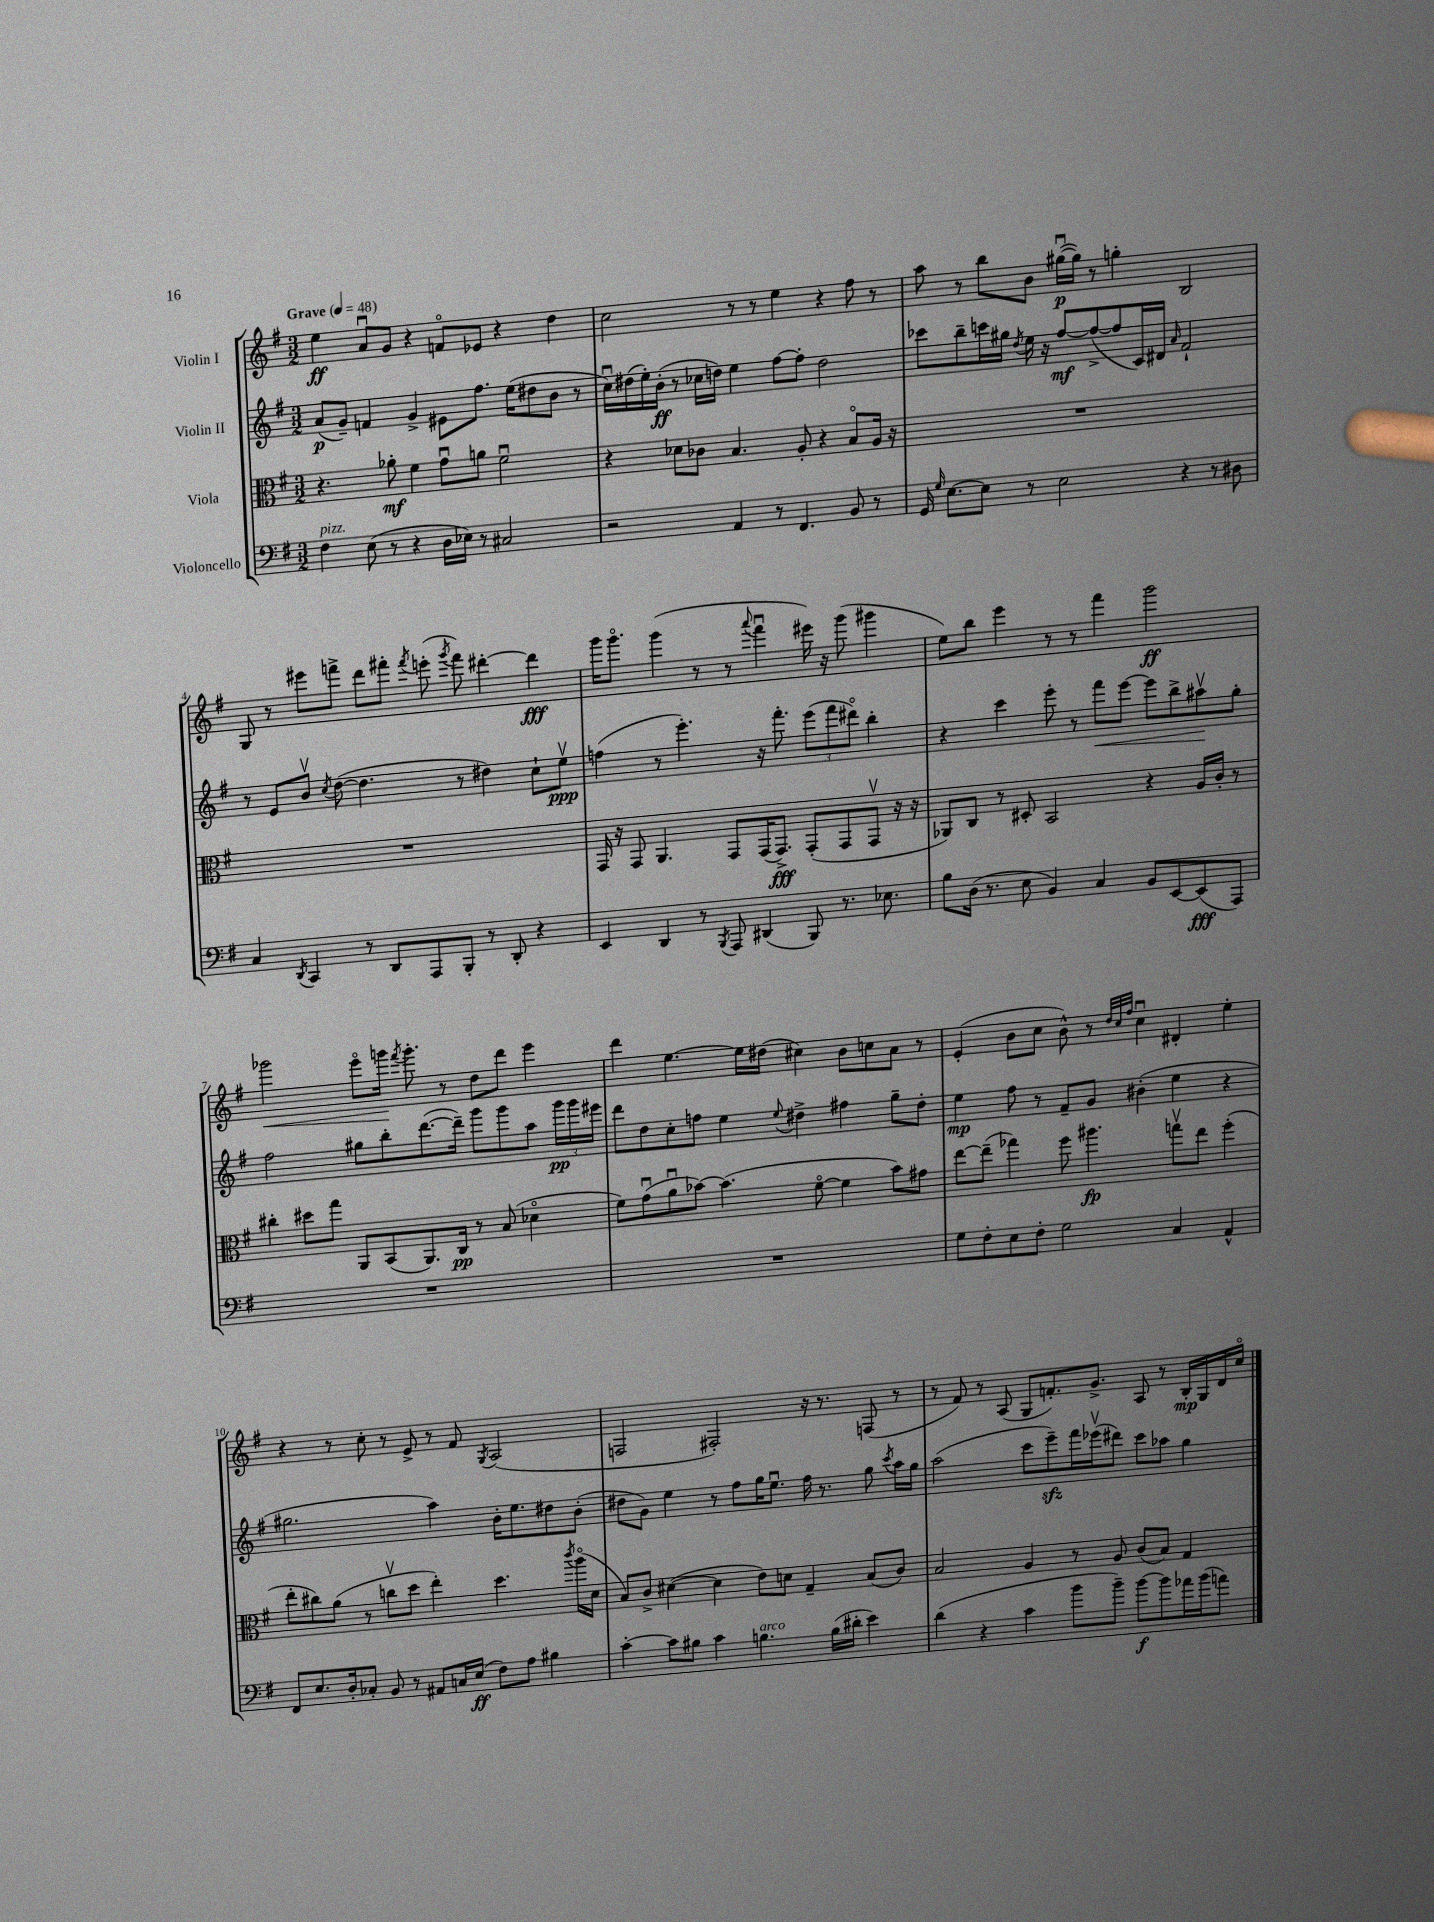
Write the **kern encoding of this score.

**kern	**dynam	**kern	**dynam	**kern	**dynam	**kern	**dynam
*part4	*part4	*part3	*part3	*part2	*part2	*part1	*part1
*staff4	*staff4	*staff3	*staff3	*staff2	*staff2	*staff1	*staff1
*I"Violoncello	*	*I"Viola	*	*I"Violin II	*	*I"Violin I	*
*clefF4	*	*clefC3	*	*clefG2	*	*clefG2	*
*k[f#]	*	*k[f#]	*	*k[f#]	*	*k[f#]	*
*M3/2	*	*M3/2	*	*M3/2	*	*M3/2	*
*MM48	*	*MM48	*	*MM48	*	*MM48	*
=1	=1	=1	=1	=1	=1	=1	=1
!	!	!	!	!	!	!LO:TX:a:B:t=Grave	!
!LO:TX:a:i:t=pizz.	!	!	!	!	!	!	!
4F#\	.	4.r	.	(8a/L	p	4ee\	ff
.	.	.	.	8g~/J)	.	.	.
(8E\	.	.	.	4fn/	.	8au/L	.
8r	.	8a-X'\	mf	.	.	8g/J	.
4r	.	4f#\	.	4g^/	.	4r	.
16D\LL	.	8gu\L	.	8e#X\L	.	8fn/L	.
16E-X\JJ)	.	.	.	.	.	.	.
8r	.	8an\J	.	8.ff#\J	.	8e-X/J	.
2C#X/	.	2f#u\	.	.	.	4r	.
.	.	.	.	(16ee\KL	.	.	.
.	.	.	.	8dd#X\	.	.	.
.	.	.	.	8b\J	.	4dd\	.
.	.	.	.	8r	.	.	.
=2	=2	=2	=2	=2	=2	=2	=2
2r	.	4r	.	16ccu\LL)	.	2cc\	.
.	.	.	.	(16dd#X\	.	.	.
.	.	.	.	16ee'\)	.	.	.
.	.	.	.	(16b'\JJ	ff	.	.
.	.	8d-X\L	.	8r	.	.	.
.	.	8c-X\J	.	16cc-X\LL	.	.	.
.	.	.	.	16ddn\JJ)	.	.	.
4AA/	.	4.B/	.	4ee\	.	8r	.
.	.	.	.	.	.	8r	.
8r	.	.	.	[8ff#\L	.	4ee\	.
4.FF#/	.	8A'/	.	8ff#'\J]	.	.	.
.	.	4r	.	2dd\	.	4r	.
8BB/	.	8B/L	.	.	.	8ff#\	.
8r	.	16A/Jk	.	.	.	8r	.
.	.	16r	.	.	.	.	.
=3	=3	=3	=3	=3	=3	=3	=3
16GG/	.	1.r	.	8ccc-X\L	.	8aa\	.
16qqG/	.	.	.	.	.	.	.
[8.E\L	.	.	.	.	.	.	.
.	.	.	.	8bb~\	.	8r	.
8E\J]	.	.	.	16cccn\L	.	8bb\L	.
.	.	.	.	16gg#X\JJ	.	.	.
.	.	.	.	8qdd/	.	.	.
8r	.	.	.	16ee\	.	8b\J	.
.	.	.	.	16r	.	.	.
2E\	.	.	.	[8ff#/L	mf	([16gg#Xu\LL	p
.	.	.	.	.	.	16gg#\JJ])	.
.	.	.	.	(8ff#^/_	.	8r	.
.	.	.	.	8ff#/]	.	4ggn'\	.
.	.	.	.	16c/L)	.	.	.
.	.	.	.	16d#X/JJ	.	.	.
.	.	.	.	16qqa/	.	.	.
4r	.	.	.	2f#`/	.	2B/	.
8r	.	.	.	.	.	.	.
8D#X\	.	.	.	.	.	.	.
!!LO:LB:g=z
=4	=4	=4	=4	=4	=4	=4	=4
4C/	.	1.r	.	8r	.	8G/	.
.	.	.	.	8e/L	.	8r	.
8qDD/	.	.	.	.	.	.	.
4CC/	.	.	.	8bv/J	.	8eee#X\L	.
.	.	.	.	8qcc/	.	.	.
.	.	.	.	([8dd\	.	8fffn^\J	.
8r	.	.	.	4.dd\]	.	8ddd\L	.
8DD/L	.	.	.	.	.	8fff#X'\J	.
.	.	.	.	.	.	8qfff#/	.
8AAA/	.	.	.	.	.	(8eeen'\	.
.	.	.	.	.	.	8qggg/	.
8BBB'/J	.	.	.	8r	.	8fff#\)	.
8r	.	.	.	4dd#X\)	.	[4ddd#X'\	.
8DD'/	.	.	.	.	.	.	.
4r	.	.	.	8cc`\L	.	4ddd#\]	fff
.	.	.	.	8eev\J	ppp	.	.
=5	=5	=5	=5	=5	=5	=5	=5
4EE/	.	16GG/	.	(4ffn\	.	16ggg\KL	.
.	.	16r	.	.	.	8.ggg\J	.
.	.	8GG/	.	.	.	.	.
4DD/	.	4.AA/	.	8r	.	(4ggg\	.
.	.	.	.	4.eee'\)	.	.	.
8r	.	.	.	.	.	8r	.
8qBBB/	.	.	.	.	.	.	.
8AAA/	.	8GG/L	.	.	.	8r	.
.	.	.	.	.	.	8qqaaa/	.
(4DD#X/	.	(16GG/K	.	16r	.	4fff#u\	.
.	.	8.GG^/J)	fff	8.fff#'\	.	.	.
8BBB/)	.	(8GG'/L	.	(12eee\L	.	16eee#X\)	.
.	.	.	.	.	.	16r	.
.	.	.	.	12fff#\	.	.	.
8.r	.	8GG/	.	.	.	(8ggg\	.
.	.	.	.	12ddd#X\J)	.	.	.
.	.	8GGv/J	.	4bb'\	.	4ggg#X\	.
8.E-X\	.	.	.	.	.	.	.
.	.	16r	.	.	.	.	.
.	.	16r	.	.	.	.	.
=6	=6	=6	=6	=6	=6	=6	=6
8B\L	.	8AA-X/L)	.	4r	.	8ee\L)	.
(16D\Jk	.	8C/J	.	.	.	8bb\J	.
8.r	.	.	.	.	.	.	.
.	.	8r	.	4ccc\	.	4eee\	.
8E\	.	8D#X'/	.	.	.	.	.
4BB/)	.	2BB/	.	8eee'\	.	8r	.
.	.	.	.	8r	.	8r	.
!	!	!	!	!	!LO:HP:b	!	!
4C/	.	.	.	8fff#\L	<	4fff#\	.
.	.	.	.	[8eee\J	.	.	.
8BB/L	.	4r	.	8eee\L]	.	2ggg\	ff
[8EE/	.	.	.	8bb^\	.	.	.
(8EE/]	fff	16A/LL	.	8aa#Xv\	.	.	.
.	.	16c'/JJ	.	.	.	.	.
8AAA/J)	.	8r	.	8gg'\J	[	.	.
!!LO:LB:g=z
=7	=7	=7	=7	=7	=7	=7	=7
!	!	!	!	!	!	!	!LO:HP:b
1.r	.	4cc#X'\	.	2ff#\	.	2ggg-X\	<
.	.	8dd#X\L	.	.	.	.	.
.	.	8gg\J	.	.	.	.	.
.	.	8AA/L	.	8gg#X\L	.	8eee\L	.
.	.	(8BB/	.	8bb'\	.	16gggn\Jk	.
.	.	.	.	.	.	8qfff#/	.
.	.	.	.	.	.	8.ggg'\	[
.	.	8.AA/)	.	([8.ddd\	.	.	.
.	.	.	.	.	.	8r	.
.	.	16C/Jk	pp	16ddd~\Jk])	.	.	.
.	.	8r	.	8ggg\L	.	8dd\L	.
.	.	(8B/	.	8ggg\	.	8ddd\J	.
.	.	4d-X\	.	8aa\J	.	4eee\	.
.	.	.	.	24ggg\LL	pp	.	.
.	.	.	.	24ggg\	.	.	.
.	.	.	.	24eee#X\JJ	.	.	.
=8	=8	=8	=8	=8	=8	=8	=8
1.r	.	8f#\L)	.	8ddd\L	.	4ddd\	.
.	.	(8gu\	.	8dd\	.	.	.
.	.	8au\	.	8cc'\	.	[4.ee\	.
.	.	[8b-X\J)	.	8ffn\J	.	.	.
.	.	(4.b-\]	.	4ee\	.	.	.
.	.	.	.	.	.	16ee\LL]	.
.	.	.	.	.	.	(16dd#X\JJ	.
.	.	.	.	8qqee/	.	.	.
.	.	.	.	4dd#X^\	.	4cc#X\)	.
.	.	[8f#\	.	.	.	.	.
.	.	4f#\]	.	4ff#X\	.	8b\L	.
.	.	.	.	.	.	8ccn\	.
.	.	8b-\L)	.	8gg~\L	.	8a\J	.
.	.	8g#X\J	.	8dd#'\J	.	8r	.
=9	=9	=9	=9	=9	=9	=9	=9
8G\L	.	[8ee\L	.	4ee\	mp	(4e'/	.
8F#'\	.	(8ee~\J]	.	.	.	.	.
8E\	.	4gg-X\)	.	8ff#\	.	8b\L	.
8F#'\J	.	.	.	8r	.	8cc\J	.
2G\	.	8ff#\	.	8f#~/L	.	8b^^\)	.
.	.	4.aa#X\	fp	8g/J	.	8r	.
.	.	.	.	.	.	32qqdd/LLL	.
.	.	.	.	.	.	32qqcc/	.
.	.	.	.	.	.	32qqff#/JJJ	.
.	.	.	.	(4b#X'\	.	4ccu\	.
4C/	.	8ggnv\L	.	4ee\	.	4d#X'/	.
.	.	8ee\J	.	.	.	.	.
4AA^^/	.	(4ff#'\	.	4r	.	4ee'\	.
!!LO:LB:g=z
=10	=10	=10	=10	=10	=10	=10	=10
8FF#/L	.	8ee'\L	.	2.gg#X\	.	4r	.
8.E/	.	8cc#X\)	.	.	.	.	.
.	.	(8a\J	.	.	.	8r	.
16D'/k	.	.	.	.	.	.	.
8C-X'/J	.	8r	.	.	.	8cc'\	.
8BB/	.	8ccnv\L	.	.	.	8r	.
8r	.	8dd\J	.	.	.	8e^/	.
8AA#X/L	.	4ee'\)	.	4aa\)	.	8r	.
16Cn/L	.	.	.	.	.	8f#/	.
(16E/JJ	ff	.	.	.	.	.	.
.	.	.	.	.	.	8qG/	.
8F#\L)	.	4.dd\	.	16b'\KL	.	(2A/	.
.	.	.	.	8.ee\	.	.	.
8A\J	.	.	.	.	.	.	.
4B#X\	.	.	.	8dd#X\	.	.	.
.	.	8qccc/	.	.	.	.	.
.	.	(16aa\LL	.	(8b'\J	.	.	.
.	.	16d\JJ	.	.	.	.	.
=11	=11	=11	=11	=11	=11	=11	=11
[4c'\	.	8B/L)	.	8dd#X\L	.	2Fn/	.
.	.	8c^/J	.	8g\J)	.	.	.
8c\L]	.	([4d#X\	.	4ee\	.	.	.
8B#X\J	.	.	.	.	.	.	.
4c\	.	4d#\]	.	8r	.	2F#X'/)	.
.	.	.	.	8ff#\L	.	.	.
!LO:TX:a:i:t=arco	!	!	!	!	!	!	!
4.Bn\	.	8e\L)	.	16gg\K	.	.	.
.	.	.	.	8.eeu\J	.	.	.
.	.	8dn\J	.	.	.	.	.
.	.	4G~/	.	16ff#\	.	16r	.
.	.	.	.	8.r	.	8.r	.
(16B\LL	.	.	.	.	.	.	.
16d#X'\JJ	.	.	.	.	.	.	.
4e\)	.	(8B/L	.	8gg\	.	(8Fn/	.
.	.	.	.	8qccc/	.	.	.
.	.	8c/J)	.	16aa\LL	.	8r	.
.	.	.	.	16gg\JJ	.	.	.
=12	=12	=12	=12	=12	=12	=12	=12
(4d\	.	2B/	.	(2aa\	.	8r	.
.	.	.	.	.	.	8f#/)	.
4r	.	.	.	.	.	8r	.
.	.	.	.	.	.	(8A/	.
4c\	.	4A/	.	8ccc\L	.	8G/L	.
.	.	.	.	8eeezz~\)	.	8.fn'/)	.
8b\L	.	8r	.	16fff#\L	.	.	.
.	.	.	.	(16eee-Xv\J	.	8.g^/J	.
8b~\J)	.	8A/	.	8ddd#X\J)	.	.	.
[8b\L	f	(8c/L	.	8ccc\L	.	8A/	.
8b\]	.	8B/J)	.	8aa-X\J	.	8r	.
16a-X\L	.	4G/	.	4gg\	.	16B'/LL	mp
(16b\J	.	.	.	.	.	16G/	.
8an\J)	.	.	.	.	.	16d/	.
.	.	.	.	.	.	16cc/JJ	.
==	==	==	==	==	==	==	==
*-	*-	*-	*-	*-	*-	*-	*-
